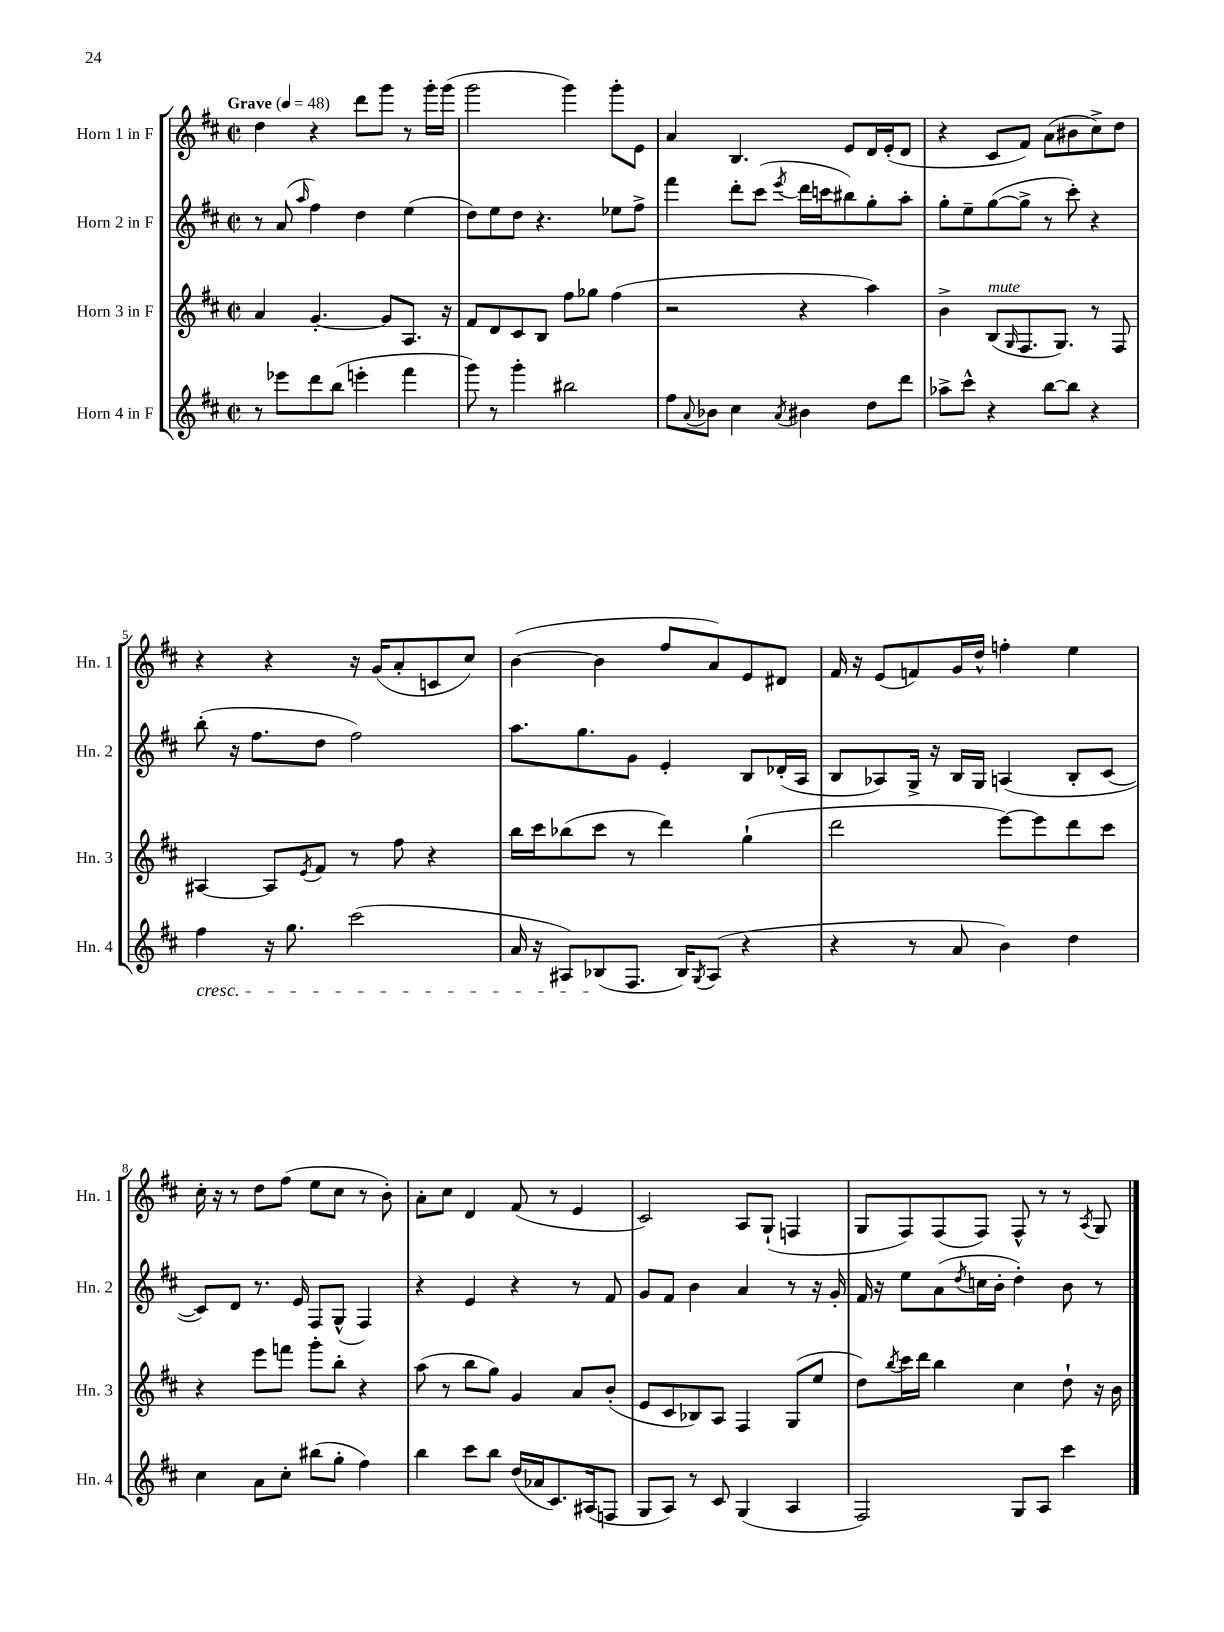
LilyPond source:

<<
\new StaffGroup <<
\new Staff = "s0" \with { instrumentName = "Horn 1 in F" shortInstrumentName = "Hn. 1" } {
    \clef treble \key d \major \defaultTimeSignature \time 2/2 \tempo "Grave" 4 = 48
    d''4 r4 d'''8 g'''8 r8 g'''16-. g'''16( |
    g'''2 g'''4) g'''8-. e'8 |
    a'4 b4. e'8 d'16 e'16-.( d'8 |
    r4 cis'8 fis'8) a'8( bis'8 cis''8->) d''8 |
    r4 r4 r16 g'16( a'8-. c'8 cis''8) |
    b'4~( b'4 fis''8 a'8) e'8 dis'8 |
    fis'16 r16 e'8( f'8) g'16 d''16-^ f''4-. e''4 |
    cis''16-. r16 r8 d''8 fis''8( e''8 cis''8 r8 b'8-.) |
    a'8-. cis''8 d'4 fis'8( r8 e'4 |
    cis'2) a8 g8-!( f4 |
    g8 fis8) fis8( fis8) fis8-^ r8 r8 \acciaccatura { a8 } g8 \bar "|." |
}
\new Staff = "s1" \with { instrumentName = "Horn 2 in F" shortInstrumentName = "Hn. 2" } {
    \clef treble \key d \major \defaultTimeSignature \time 2/2
    r8 a'8( \grace { a''16 } fis''4) d''4 e''4( |
    d''8) e''8 d''8 r4. ees''8 fis''8-> |
    fis'''4 d'''8-. cis'''8( \acciaccatura { e'''8 } d'''16 c'''16 bis''8) g''8-. a''8-. |
    g''8-. e''8-- g''8~( g''8-> r8 cis'''8-.) r4 |
    b''8-.( r16 fis''8. d''8 fis''2) |
    a''8. g''8. g'8 e'4-. b8 des'16-.( a16 |
    b8 aes8) g16-> r16 b16 g16 a4( b8-. cis'8~ |
    cis'8) d'8 r8. e'16 fis8 g8-^( fis4) |
    r4 e'4 r4 r8 fis'8 |
    g'8 fis'8 b'4 a'4 r8 r16 g'16-. |
    fis'16 r16 e''8 a'8( \acciaccatura { d''8 } c''16 b'16-. d''4-.) b'8 r8 \bar "|." |
}
\new Staff = "s2" \with { instrumentName = "Horn 3 in F" shortInstrumentName = "Hn. 3" } {
    \clef treble \key d \major \defaultTimeSignature \time 2/2
    a'4 g'4.~-. g'8 a8. r16 |
    fis'8 d'8 cis'8 b8 fis''8 ges''8 fis''4( |
    r2 r4 a''4) |
    b'4-> b8^\markup { \italic "mute" }( \grace { g16 } fis8. g8.) r8 fis8 |
    ais4~ ais8 \acciaccatura { e'8 } fis'8 r8 fis''8 r4 |
    b''16 cis'''16 bes''8( cis'''8 r8 d'''4) g''4-!( |
    d'''2 e'''8~) e'''8 d'''8 cis'''8 |
    r4 e'''8 f'''8 g'''8-. b''8-. r4 |
    a''8( r8 b''8 g''8) g'4 a'8 b'8-.( |
    e'8 cis'8 bes8) a8 fis4 g8( e''8 |
    d''8) \acciaccatura { b''8 } cis'''16 d'''16 b''4 cis''4 d''8-! r16 b'16 \bar "|." |
}
\new Staff = "s3" \with { instrumentName = "Horn 4 in F" shortInstrumentName = "Hn. 4" } {
    \clef treble \key d \major \defaultTimeSignature \time 2/2
    r8 ees'''8 d'''8 b''8( e'''4-. fis'''4 |
    g'''8) r8 g'''4-. bis''2 |
    fis''8 \appoggiatura { a'8 } bes'8 cis''4 \acciaccatura { a'8 } bis'4 d''8 d'''8 |
    aes''8-> cis'''8-^ r4 b''8~ b''8 r4 |
    fis''4\cresc r16 g''8. cis'''2( |
    a'16 r16 ais8) bes8\!( fis8. bes16) \acciaccatura { g8 } ais8( r4 |
    r4 r8 a'8 b'4) d''4 |
    cis''4 a'8 cis''8-. bis''8( g''8-. fis''4) |
    b''4 cis'''8 b''8 d''16( aes'16 cis'8.) ais16( f8 |
    g8 a8) r8 cis'8 g4( a4 |
    fis2) g8 a8 cis'''4 \bar "|." |
}
>>
>>
